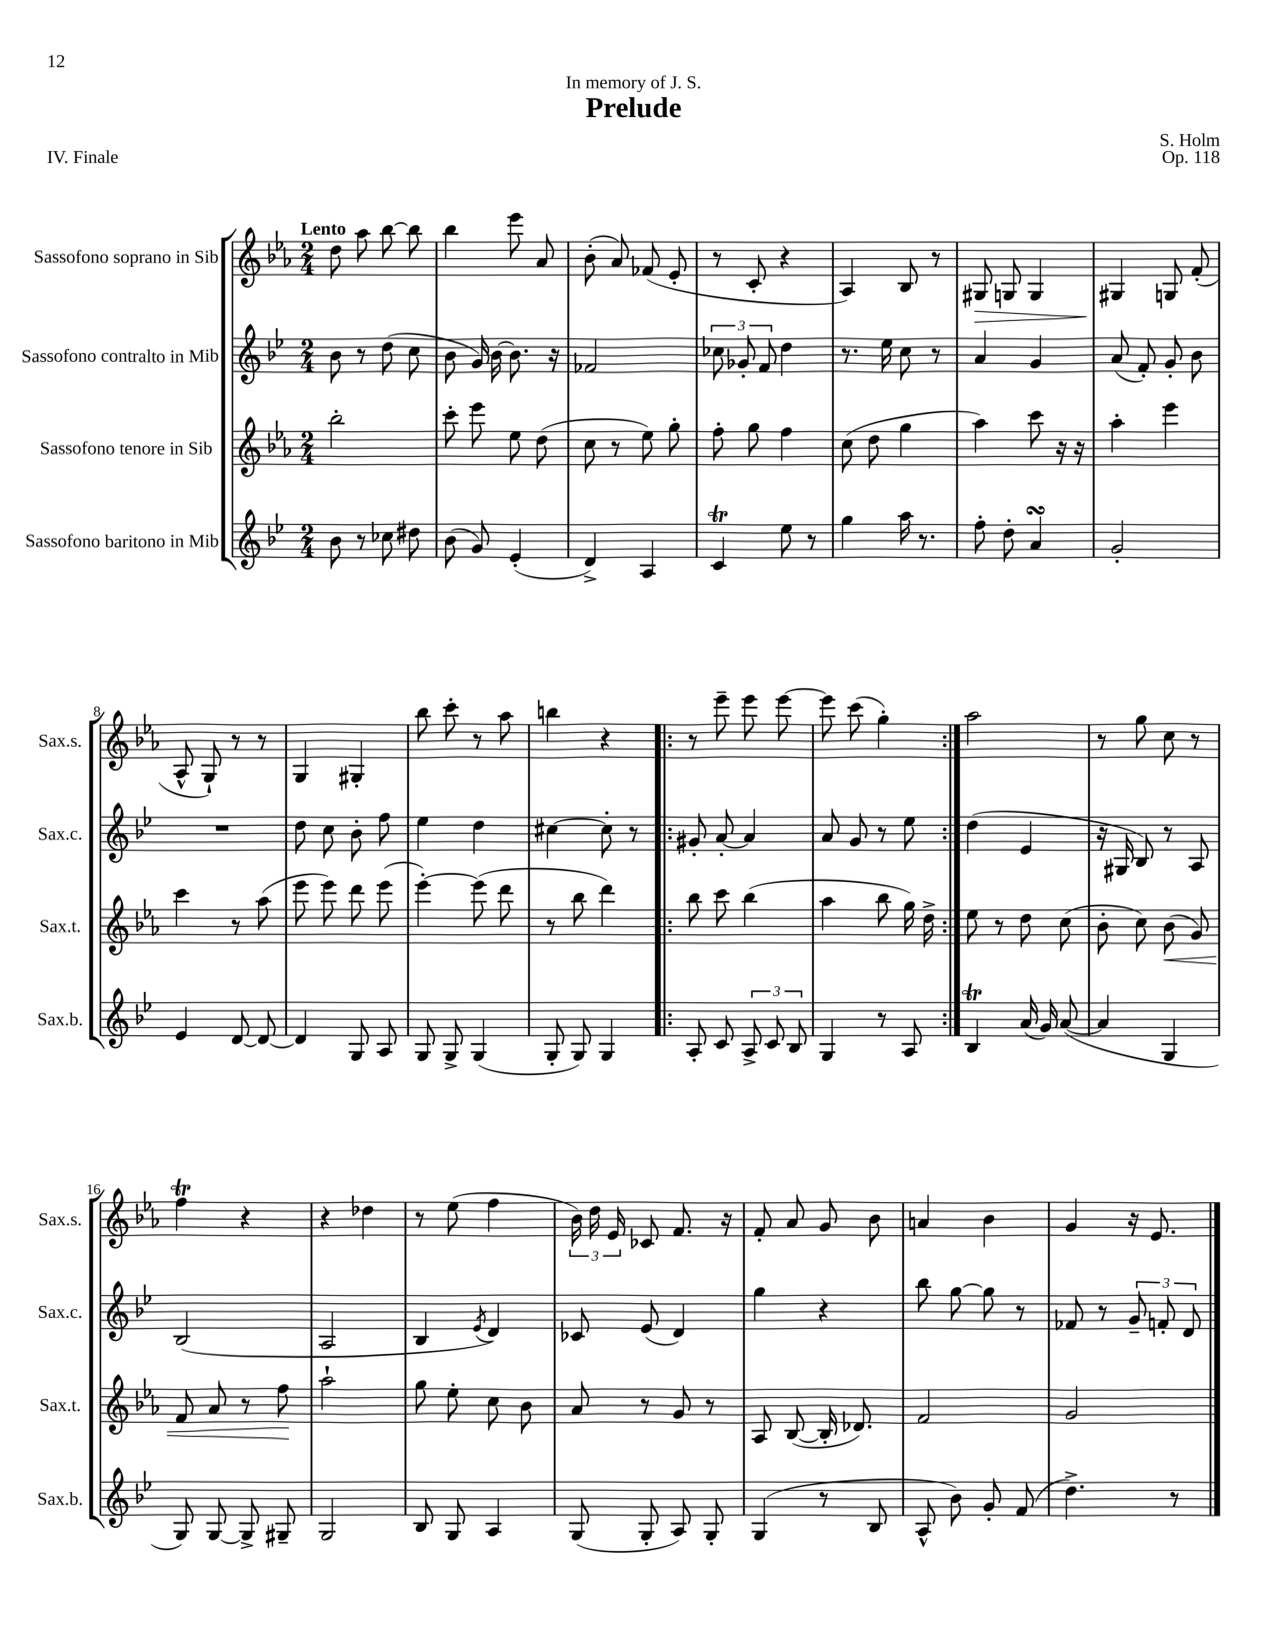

**kern	**kern	**kern	**kern
*staff4	*staff3	*staff2	*staff1
*clefG2	*clefG2	*clefG2	*clefG2
*k[b-e-]	*k[b-e-a-]	*k[b-e-]	*k[b-e-a-]
*M2/4	*M2/4	*M2/4	*M2/4
8b-	2bb-'	8b-	8dd
8r	.	8r	8aa-
8cc-	.	(8dd	[8bb-
8dd#	.	8cc	8bb-]
=	=	=	=
(8b-	8ccc'	8b-	4bb-
8g)	8eee-	16g)	.
.	.	[16b-	.
(4e-'	8ee-	8.b-]	8eee-
.	(8dd	.	8a-
.	.	16r	.
=	=	=	=
4d^)	8cc	2f-	(8b-'
.	8r	.	8a-)
4A	8ee-)	.	(8f-
.	8gg'	.	8e-'
=	=	=	=
4c	8ff'	12cc-	8r
.	.	12g-'	.
.	8gg	.	8c'
.	.	12f	.
8ee-	4ff	4dd	4r
8r	.	.	.
=	=	=	=
4gg	(8cc	8.r	4A-)
.	8dd	.	.
.	.	16ee-	.
16aa	4gg	8cc	8B-
8.r	.	.	.
.	.	8r	8r
=	=	=	=
8ff'	4aa-)	4a	8G#
8dd'	.	.	8G
4a	8ccc	4g	4G
.	16r	.	.
.	16r	.	.
=	=	=	=
2g'	4aa-'	(8a	4G#
.	.	8f')	.
.	4eee-	8g'	8G
.	.	8b-	(8f'
=	=	=	=
4e-	4ccc	2r	8A-^^
.	.	.	8G`)
[8d	8r	.	8r
8d_	(8aa-	.	8r
=	=	=	=
4d]	8eee-	8dd	4G
.	8eee-)	8cc	.
8G	8ddd	8b-'	4G#'
8A	(8eee-	8ff	.
=	=	=	=
8G	[4eee-')	4ee-	8bb-
8G^	.	.	8ccc'
(4G	(8eee-]	4dd	8r
.	8ddd	.	8aa-
=	=	=	=
8G'	8r	[4cc#	4bb
8G)	8bb-	.	.
4G	4ddd)	8cc#']	4r
.	.	8r	.
=!|:	=!|:	=!|:	=!|:
8A'	8bb-	8g#'	8r
8c	8ccc	[8a'	8eee-~
12A^	(4bb-	4a]	8eee-
12c	.	.	.
.	.	.	[8eee-
12B-	.	.	.
=	=	=	=
4G	4aa-	8a	8eee-]
.	.	8g	(8ccc
8r	8bb-	8r	4gg')
8A	16gg)	8ee-	.
.	16dd^	.	.
=:|!	=:|!	=:|!	=:|!
4B-	8ee-	(4dd	2aa-
.	8r	.	.
(16a	8dd	4e-	.
16g)	.	.	.
([8a	(8cc	.	.
=	=	=	=
4a]	8b-'	16r	8r
.	.	16G#	.
.	8cc)	8B-)	8gg
4G	(8b-	8r	8cc
.	8g)	8A	8r
=	=	=	=
8G)	8f	(2B-	4ff
[8G	8a-	.	.
8G^]	8r	.	4r
8G#~	8ff	.	.
=	=	=	=
2G	2aa-`	2A	4r
.	.	.	4dd-
=	=	=	=
8B-	8gg	4B-	8r
8G	8ee-'	.	(8ee-
.	.	8qe-	.
4A	8cc	4d)	4ff
.	8b-	.	.
=	=	=	=
(8G	8a-	8c-	24b-)
.	.	.	24dd
.	.	.	24e-
8G'	8r	(8e-	8c-
8A)	8g	4d)	8.f
8G'	8r	.	.
.	.	.	16r
=	=	=	=
(4G	8A-	4gg	8f'
.	([8B-	.	8a-
8r	16B-']	4r	8g
.	8.d-)	.	.
8B-	.	.	8b-
=	=	=	=
8A^^	2f	8bb-	4a
8b-)	.	[8gg	.
8g'	.	8gg]	4b-
(8f	.	8r	.
=	=	=	=
4.dd^)	2g	8f-	4g
.	.	8r	.
.	.	12g~	16r
.	.	.	8.e-
.	.	12f'	.
8r	.	.	.
.	.	12d	.
==	==	==	==
*-	*-	*-	*-
